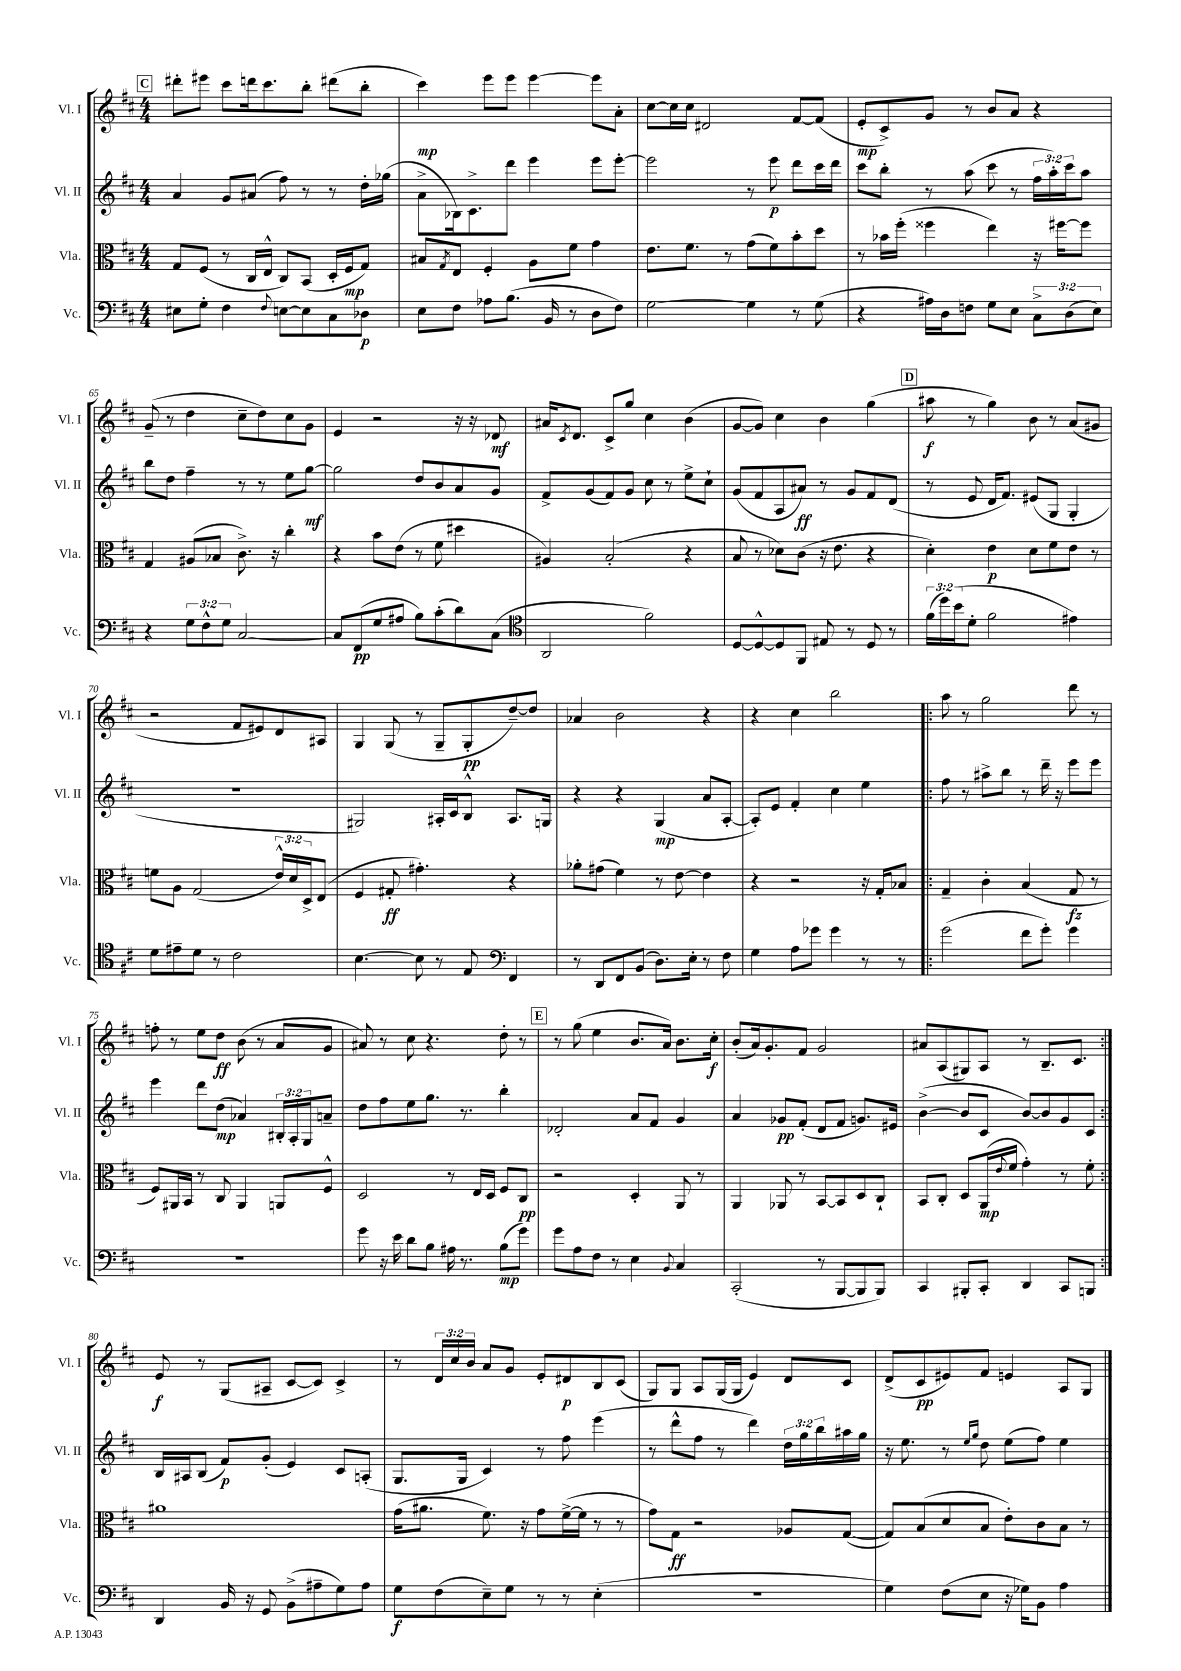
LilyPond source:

<<
\new StaffGroup <<
\new Staff = "s0" \with { instrumentName = "Vl. I" shortInstrumentName = "Vl. I" } {
    \clef treble \key d \major \numericTimeSignature \time 4/4 \override Staff.TupletNumber.text = #tuplet-number::calc-fraction-text
    \mark \markup { \box "C" } dis'''8-. eis'''8 cis'''8 d'''16 cis'''8. b''8-. dis'''8( b''8-. |
    cis'''4\mp) e'''8 e'''8 e'''4~ e'''8 a'8-. |
    cis''8~ cis''16 cis''16 dis'2 fis'8~ fis'8( |
    e'8-.\mp cis'8->) g'8 r8 b'8 a'8 r4 |
    g'8--( r8 d''4 cis''8-- d''8) cis''8 g'8 |
    e'4 r2 r16 r16 des'8\mf |
    ais'16 \acciaccatura { cis'8 } d'8. cis'8-> g''8 cis''4 b'4( |
    g'8~ g'8) cis''4 b'4 g''4( |
    \mark \markup { \box "D" } ais''8\f r8 g''4) b'8 r8 a'8( gis'8 |
    r2 fis'8 eis'8) d'8 ais8 |
    g4 g8( r8 g8-- g8-.\pp d''8~--) d''8 |
    aes'4 b'2 r4 |
    r4 cis''4 b''2 |
    \repeat volta 2 { a''8 r8 g''2 d'''8 r8 |
    f''8-. r8 e''8 d''8\ff b'8( r8 a'8 g'8 |
    ais'8) r8 cis''8 r4. d''8-. r8 |
    \mark \markup { \box "E" } r8 g''8( e''4 b'8. a'16) b'8. cis''16-.\f |
    b'8-.( a'16) g'8.-. fis'8 g'2 |
    ais'8 a8( gis8) a8 r8 b8.-- cis'8. | }
    e'8\f r8 g8( ais8-- cis'8~ cis'8) cis'4-> |
    r8 \tuplet 3/2 { d'16 cis''16 b'16 } a'8 g'8 e'8-. dis'8\p b8 cis'8( |
    g8) g8 a8 g16( g16 e'4) d'8 cis'8 |
    d'8->( cis'8\pp eis'8) fis'8 e'4 a8 g8 \bar "|." |
}
\new Staff = "s1" \with { instrumentName = "Vl. II" shortInstrumentName = "Vl. II" } {
    \clef treble \key d \major \numericTimeSignature \time 4/4 \override Staff.TupletNumber.text = #tuplet-number::calc-fraction-text
    \mark \markup { \box "C" } a'4 g'8 ais'8( fis''8) r8 r8 d''16-. ges''16( |
    a'8-> bes16) cis'8.-> d'''8 e'''4 e'''8 e'''8~-. |
    e'''2 r8 e'''8\p d'''8 cis'''16 d'''16 |
    cis'''8 b''8-. r8 a''8( cis'''8 r8 \tuplet 3/2 { fis''16 a''16-.) cis'''16 } a''8 |
    b''8 d''8 fis''4-- r8 r8 e''8 g''8~\mf |
    g''2 d''8 b'8 a'8 g'8 |
    fis'8-> g'8( fis'8) g'8 cis''8 r8 e''8-> cis''8-! |
    g'8( fis'8 a8 ais'8\ff) r8 g'8 fis'8 d'8( |
    \mark \markup { \box "D" } r8 e'8 d'16 fis'8.) eis'8( g8 g4-. |
    r1 |
    gis2) ais16-. cis'16 b8-^ ais8. g16 |
    r4 r4 g4\mp( a'8 a8~-. |
    a8-.) e'8 fis'4-. cis''4 e''4 |
    \repeat volta 2 { fis''8 r8 ais''8-> b''8 r8 d'''16-- r16 e'''8 e'''8 |
    e'''4 d'''8 d''8\mp( aes'4) \tuplet 3/2 { bis16-. a16-. g16 } a'8-- |
    d''8 fis''8 e''8 g''8. r8. b''4-. |
    \mark \markup { \box "E" } des'2-. a'8 fis'8 g'4 |
    a'4 ges'8\pp fis'8-.( d'8 fis'8 g'8.) eis'16 |
    b'4~->( b'8 cis'8 b'8~) b'8 g'8 cis'8 | }
    b16 ais16 b8( fis'8\p) g'8-.( e'4) cis'8 a8-.( |
    g8. g16 cis'4) r8 fis''8 e'''4( |
    r8 d'''8-^ fis''8 r8 d'''4) \tuplet 3/2 { d''16 g''16 b''16 } ais''16 g''16 |
    r16 e''8. r8 \grace { e''16 g''16 } d''8 e''8( fis''8) e''4 \bar "|." |
}
\new Staff = "s2" \with { instrumentName = "Vla." shortInstrumentName = "Vla." } {
    \clef alto \key d \major \numericTimeSignature \time 4/4 \override Staff.TupletNumber.text = #tuplet-number::calc-fraction-text
    \mark \markup { \box "C" } g8 fis8( r8 cis16 e16-^ cis8) b,8( d16-. fis16\mp g8) |
    bis8 \acciaccatura { g8 } e8 fis4-. a8 fis'8 g'4 |
    e'8. fis'8. r8 g'8( fis'8) b'8-. d''8 |
    r8 bes'16 fis''16-.( fisis''4 e''4) r16 fis''16~ fis''8 |
    g4 ais8( bes8 cis'8.->) r16 cis''4-. |
    r4 b'8 e'8( r8 fis'8 dis''4 |
    ais4) b2-.( r4 |
    b8 r8 des'8) cis'8( r16 e'8. r4 |
    \mark \markup { \box "D" } d'4-.) e'4\p d'8 fis'8 e'8 r8 |
    f'8 a8 g2( \tuplet 3/2 { e'16-^) d'16 d16-> } e8( |
    fis4 gis8-.\ff gis'4.-.) r4 |
    aes'8-. gis'8( fis'4) r8 e'8~ e'4 |
    r4 r2 r16 g16-. bes8 |
    \repeat volta 2 { g4-- cis'4-. b4( g8\fz r8 |
    fis8) ais,16 b,16 r8 cis8 ais,4 a,8 fis8-^ |
    d2 r8 e16 d16 fis8 cis8\pp |
    \mark \markup { \box "E" } r2 d4-. a,8 r8 |
    a,4 aes,8 r8 b,8~ b,8 d8 cis8-! |
    b,8 cis8-. d8 a,16\mp( \appoggiatura { e'8 } fis'16 g'4-.) r8 fis'8-. | }
    ais'1 |
    g'16( ais'8. fis'8.) r16 g'8 fis'16~->( fis'16 r8 r8 |
    g'8) g8\ff r2 aes8 g8~( |
    g8) b8( d'8 b8 e'8-.) cis'8 b8 r8 \bar "|." |
}
\new Staff = "s3" \with { instrumentName = "Vc." shortInstrumentName = "Vc." } {
    \clef bass \key d \major \numericTimeSignature \time 4/4 \override Staff.TupletNumber.text = #tuplet-number::calc-fraction-text
    \mark \markup { \box "C" } eis8 g8-. fis4 \appoggiatura { fis8 } e8~ e8 cis8 des8\p |
    e8 fis8 aes8 b8.( b,16 r8 d8 fis8) |
    g2~ g4 r8 g8( |
    r4 ais16) d16 f8 g8 e8 \tuplet 3/2 { cis8-> d8( e8) } |
    r4 \tuplet 3/2 { g8 fis8-^ g8 } cis2~ |
    cis8 fis,8\pp( g8 ais8 b8) cis'8-.( d'8) cis8( |
    \clef tenor a,2 fis'2) |
    d8~ d8~-^ d8 fis,8 eis8 r8 d8 r8 |
    \mark \markup { \box "D" } \tuplet 3/2 { fis'16( d''16) b'16( } d'8-. fis'2 eis'4) |
    d'8 eis'8-- d'8 r8 cis'2 |
    b4.~ b8 r8 e8 \clef bass fis,4 |
    r8 d,8 fis,8 b,8( d8.) e16-. r8 fis8 |
    g4 a8 ges'8 ges'4 r8 r8 |
    \repeat volta 2 { g'2( fis'8 g'8-.) g'4 |
    R1 |
    g'8 r16 e'16 d'8 b8 ais16 r8. b8\mp( g'8) |
    \mark \markup { \box "E" } g'8 a8 fis8 r8 e4 \appoggiatura { b,8 } cis4 |
    cis,2-.( r8 b,,8~ b,,8 b,,8) |
    cis,4 bis,,8-. cis,8-. d,4 cis,8 b,,8 | }
    d,4 b,16 r16 g,8 b,8->( ais8-- g8) ais8 |
    g8\f fis8( e8--) g8 r8 r8 e4-.( |
    R1 |
    g4) fis8( e8 r16 ges16) b,8 a4 \bar "|." |
}
>>
>>
\layout { \context { \Score currentBarNumber = #61 } }
